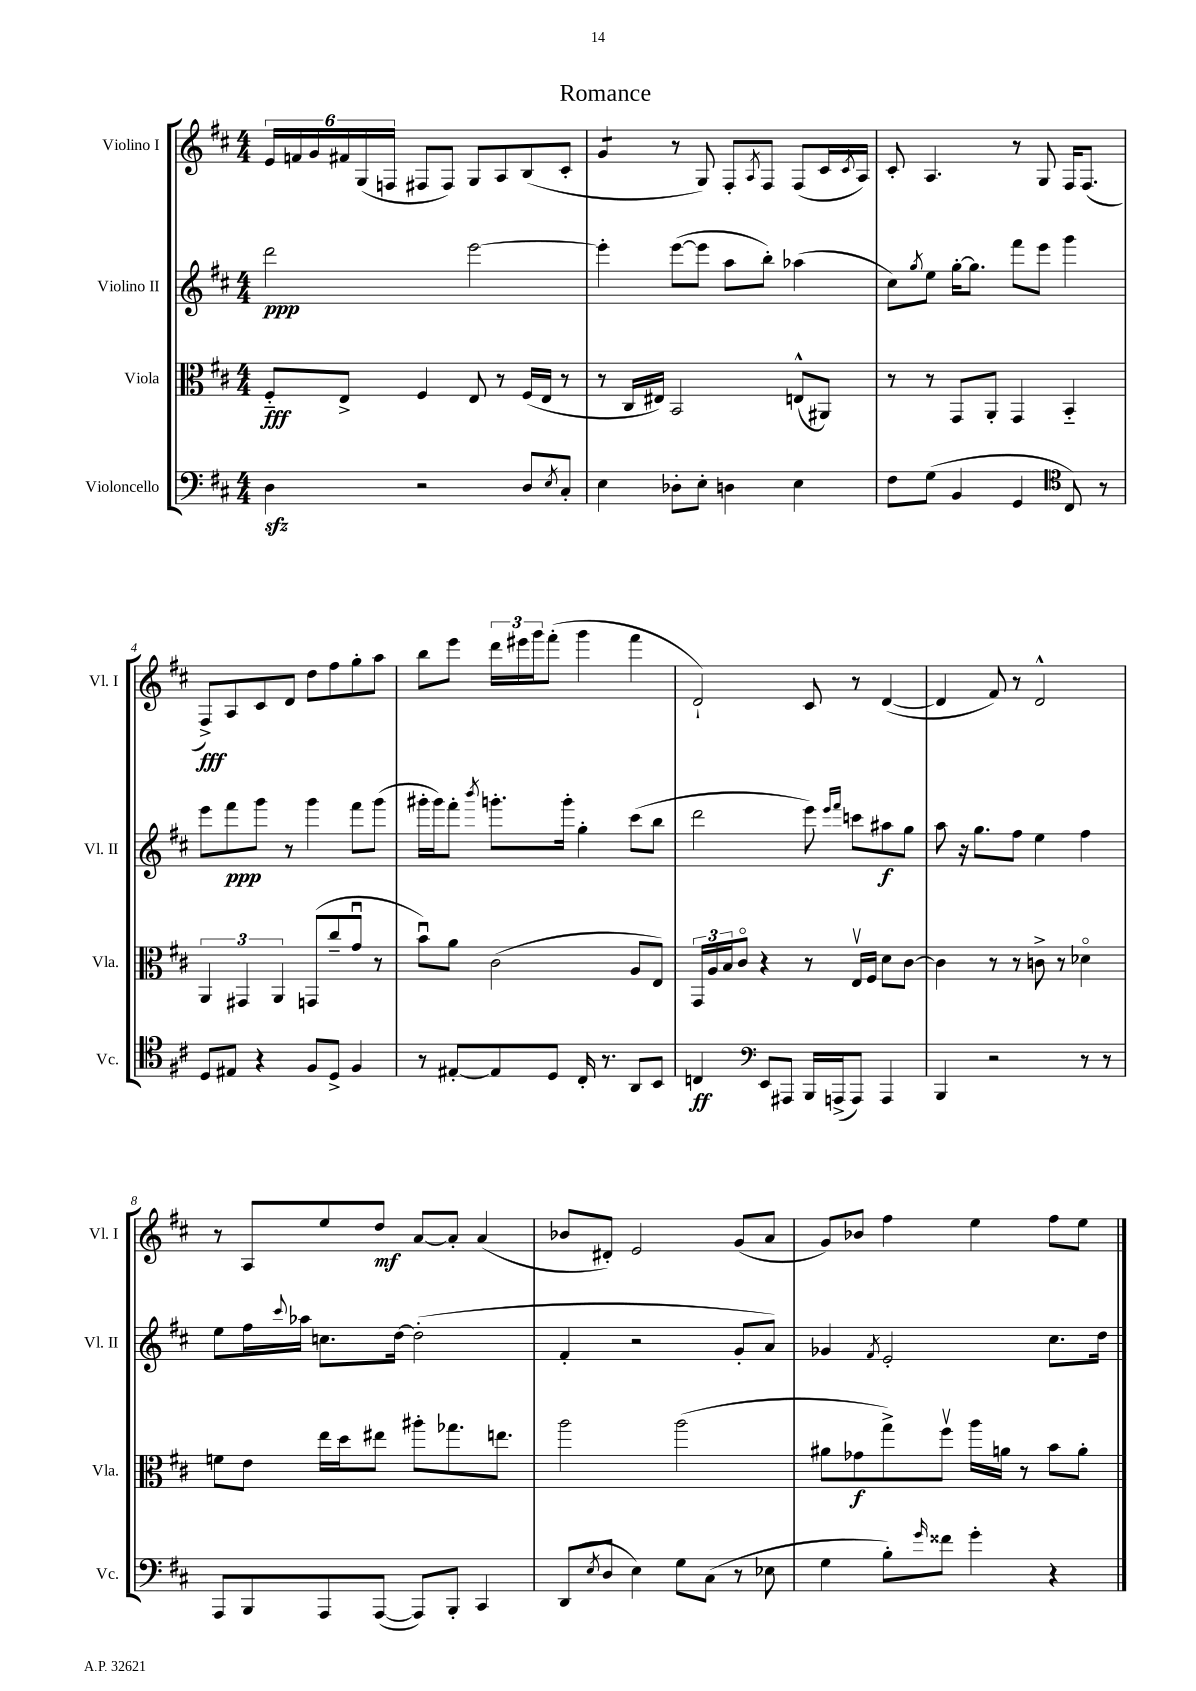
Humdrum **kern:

**kern	**kern	**kern	**kern
*staff4	*staff3	*staff2	*staff1
*clefF4	*clefC3	*clefG2	*clefG2
*k[f#c#]	*k[f#c#]	*k[f#c#]	*k[f#c#]
*M4/4	*M4/4	*M4/4	*M4/4
4D	8F#'~	2ddd	24e
.	.	.	24f
.	.	.	24g
.	8E^	.	24f#
.	.	.	(24G
.	.	.	24F
2r	4F#	.	8F#
.	.	.	8F#)
.	8E	[2eee	8G
.	8r	.	8A
8D	(16F#	.	(8B
.	16E	.	.
8qE	.	.	.
8C#'	8r	.	8c#'
=	=	=	=
4E	8r	4eee']	4g
.	16C#	.	.
.	16E#)	.	.
8D-'	2BB	([8eee	8r
8E'	.	8eee]	8G)
4D	.	8aa	8F#'
.	.	.	8qA
.	.	8bb')	8F#
4E	(8E^^	(4aa-	(8F#
.	8AA#)	.	16c#
.	.	.	8qc#
.	.	.	16A)
=	=	=	=
8F#	8r	8cc#)	8c#'
.	.	8qgg	.
(8G	8r	8ee	4.A
4BB	8GG	[16gg'	.
.	.	8.gg]	.
.	8AA'	.	.
4GG	4GG	8fff#	8r
.	.	8eee	8G
*clefC4	*	*	*
8C#)	4BB'~	4ggg	16F#
.	.	.	(8.F#
8r	.	.	.
=	=	=	=
8D	6AA	8eee	8F#^)
8E#	.	8fff#	8A
.	6GG#	.	.
4r	.	8ggg	8c#
.	6AA	.	.
.	.	8r	8d
8F#	(8GG	4ggg	8dd
8D^	8cc#~	.	8ff#
4F#	8gu	8fff#	8gg'
.	8r	(8ggg	8aa
=	=	=	=
8r	8bu)	16ggg#'	8bb
.	.	16ggg#)	.
[8E#'	8a	8fff#'	8eee
.	.	8qbbb	.
8E#]	(2c#	8.ggg'	24ddd
.	.	.	24eee#
.	.	.	24ggg
8D	.	.	(8fff#'
.	.	16ggg'	.
16C#'	.	4gg'	4ggg
8.r	.	.	.
8AA	8A	(8ccc#	4fff#
8BB	8E)	8bb	.
=	=	=	=
4C	24GG	2ddd	2d`)
.	24A	.	.
.	24B	.	.
.	8c#o	.	.
*clefF4	*	*	*
8EE	4r	.	.
8AAA#	.	.	.
16BBB	8r	8eee)	8c#
(16AAA^	.	.	.
.	.	16qqeee	.
.	.	16qqfff#	.
8AAA)	16Ev	8ccc	8r
.	16F#	.	.
4AAA	8d	8aa#	([4d
.	[8c#	8gg	.
=	=	=	=
4BBB	4c#]	8aa	4d]
.	.	16r	.
.	.	8.gg	.
2r	8r	.	8f#)
.	8r	8ff#	8r
.	8c^	4ee	2d^^
.	8r	.	.
8r	4d-o	4ff#	.
8r	.	.	.
=	=	=	=
8AAA	8f	8ee	8r
8BBB	8e	16ff#	8A
.	.	8qqccc#	.
.	.	16aa-	.
8AAA	16ee	8.cc	8ee
.	16dd	.	.
([8AAA	8ee#	.	8dd
.	.	[16dd	.
8AAA])	8aa#'	(2dd']	[8a
8BBB'	8.gg-	.	8a']
4CC#	.	.	(4a
.	8.ee	.	.
=	=	=	=
(8DD	2aa	4f#'	8b-
8qE	.	.	.
8D	.	.	8d#')
4E)	.	2r	2e
8G	(2aa	.	.
(8C#	.	.	.
8r	.	8g'	(8g
8E-	.	8a)	8a
=	=	=	=
4G	8a#	4g-	8g)
.	8g-	.	8b-
.	.	8qf#	.
8B')	8gg^)	2e'	4ff#
16qqg	.	.	.
8f##	8ff#v	.	.
4g'	16aa	.	4ee
.	16a	.	.
.	8r	.	.
4r	8b	8.cc#	8ff#
.	8a'	.	8ee
.	.	16dd	.
==	==	==	==
*-	*-	*-	*-
